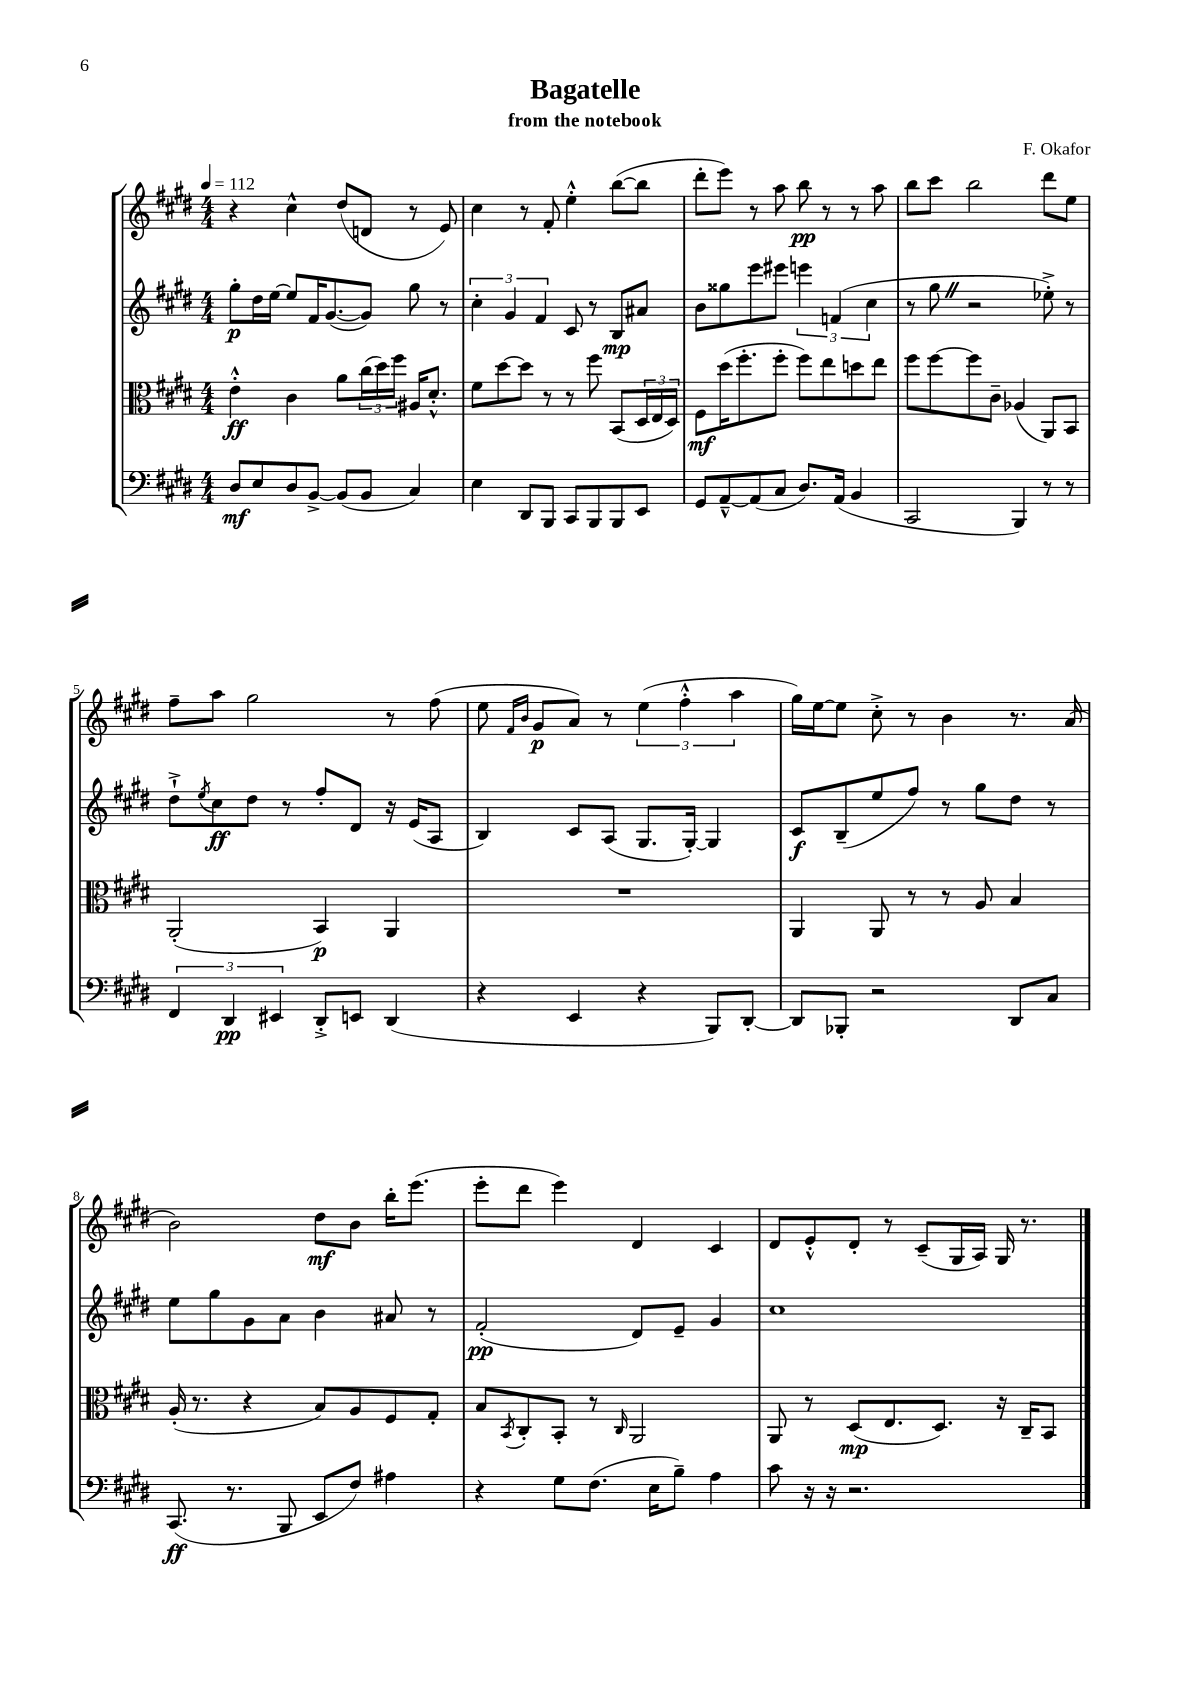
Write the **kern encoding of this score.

**kern	**dynam	**kern	**dynam	**kern	**dynam	**kern	**dynam
*part4	*part4	*part3	*part3	*part2	*part2	*part1	*part1
*staff4	*staff4	*staff3	*staff3	*staff2	*staff2	*staff1	*staff1
*clefF4	*	*clefC3	*	*clefG2	*	*clefG2	*
*k[f#c#g#d#]	*	*k[f#c#g#d#]	*	*k[f#c#g#d#]	*	*k[f#c#g#d#]	*
*M4/4	*	*M4/4	*	*M4/4	*	*M4/4	*
*MM112	*	*MM112	*	*MM112	*	*MM112	*
=1	=1	=1	=1	=1	=1	=1	=1
8D#/L	mf	4e'^^\	ff	8gg#'\L	p	4r	.
8E/	.	.	.	16dd#\L	.	.	.
.	.	.	.	[16ee\JJ	.	.	.
8D#/	.	4c#\	.	8ee/L]	.	4cc#^^\	.
[8BB^/J	.	.	.	16f#/K	.	.	.
.	.	.	.	([8.g#/	.	.	.
(8BB/L]	.	8a\L	.	.	.	(8dd#/L	.
8BB/J	.	(24cc#\L	.	8g#/J])	.	8dn/J	.
.	.	24dd#\)	.	.	.	.	.
.	.	24ff#\JJ	.	.	.	.	.
4C#/)	.	16A#X/KL	.	8gg#\	.	8r	.
.	.	8.d#'^^/J	.	.	.	.	.
.	.	.	.	8r	.	8e/)	.
=2	=2	=2	=2	=2	=2	=2	=2
4E\	.	8f#\L	.	6cc#'\	.	4cc#\	.
.	.	[8dd#\	.	.	.	.	.
.	.	.	.	6g#/	.	.	.
8DD#/L	.	8dd#\J]	.	.	.	8r	.
.	.	.	.	6f#/	.	.	.
8BBB/J	.	8r	.	.	.	8f#'/	.
8CC#/L	.	8r	.	8c#/	.	4ee'^^\	.
8BBB/	.	8ff#\	.	8r	.	.	.
8BBB/	.	(8BB/L	.	8B/L	mp	([8bb\L	.
8EE/J	.	24D#/L	.	8a#X/J	.	8bb\J]	.
.	.	24E/	.	.	.	.	.
.	.	24D#/JJ)	.	.	.	.	.
=3	=3	=3	=3	=3	=3	=3	=3
8GG#/L	.	8F#\L	mf	8b\L	.	8ddd#'\L	.
[8AA~^^/	.	(16dd#\K	.	8gg##X\	.	8eee\J)	.
.	.	8.ff#'\	.	.	.	.	.
(8AA/]	.	.	.	8eee\	.	8r	.
8C#/J	.	8ff#'\J	.	8eee#X\J	.	8aa\	.
8.D#/L)	.	8ff#\L)	.	6eeen\	.	8bb\	pp
.	.	8ee\	.	.	.	8r	.
.	.	.	.	(6fn/	.	.	.
(16AA/Jk	.	.	.	.	.	.	.
4BB/	.	8ddn\	.	.	.	8r	.
.	.	.	.	6cc#\	.	.	.
.	.	8ee\J	.	.	.	8aa\	.
=4	=4	=4	=4	=4	=4	=4	=4
2CC#/	.	8ff#\L	.	8r	.	8bb\L	.
.	.	[8ff#\	.	8gg#Z\	.	8ccc#\J	.
.	.	8ff#\]	.	2r	.	2bb\	.
.	.	8c#~\J	.	.	.	.	.
4BBB/)	.	(4A-X/	.	.	.	.	.
8r	.	8AA/L)	.	8ee-X'^\)	.	8ddd#\L	.
8r	.	8BB/J	.	8r	.	8ee\J	.
!!LO:LB:g=z
=5	=5	=5	=5	=5	=5	=5	=5
6FF#/	.	(2AA'/	.	8dd#`^\L	.	8ff#~\L	.
.	.	.	.	8qee/	.	.	.
.	.	.	.	8cc#\	ff	8aa\J	.
6DD#/	pp	.	.	.	.	.	.
.	.	.	.	8dd#\J	.	2gg#\	.
6EE#X/	.	.	.	.	.	.	.
.	.	.	.	8r	.	.	.
8DD#'^/L	.	4BB/)	p	8ff#'/L	.	.	.
8EEn/J	.	.	.	8d#/J	.	.	.
(4DD#/	.	4AA/	.	16r	.	8r	.
.	.	.	.	(16e/KL	.	.	.
.	.	.	.	8A/J	.	(8ff#\	.
=6	=6	=6	=6	=6	=6	=6	=6
4r	.	1r	.	4B/)	.	8ee\	.
.	.	.	.	.	.	16qqf#/LL	.
.	.	.	.	.	.	16qqb/JJ	.
.	.	.	.	.	.	8g#/L	p
4EE/	.	.	.	8c#/L	.	8a/J)	.
.	.	.	.	(8A/J	.	8r	.
4r	.	.	.	8.G#/L	.	(6ee\	.
.	.	.	.	.	.	6ff#'^^\	.
.	.	.	.	[16G#'/Jk)	.	.	.
8BBB/L)	.	.	.	4G#/]	.	.	.
.	.	.	.	.	.	6aa\	.
[8DD#'/J	.	.	.	.	.	.	.
=7	=7	=7	=7	=7	=7	=7	=7
8DD#/L]	.	4AA/	.	8c#/L	f	16gg#\LL)	.
.	.	.	.	.	.	[16ee\J	.
8BBB-X'/J	.	.	.	(8B~/	.	8ee\J]	.
2r	.	8AA/	.	8ee/	.	8cc#'^\	.
.	.	8r	.	8ff#/J)	.	8r	.
.	.	8r	.	8r	.	4b\	.
.	.	8A/	.	8gg#\L	.	.	.
8DD#/L	.	4B/	.	8dd#\J	.	8.r	.
8C#/J	.	.	.	8r	.	.	.
.	.	.	.	.	.	(16a/	.
!!LO:LB:g=z
=8	=8	=8	=8	=8	=8	=8	=8
(8.CC#/	ff	(16A'/	.	8ee\L	.	2b\)	.
.	.	8.r	.	.	.	.	.
.	.	.	.	8gg#\	.	.	.
8.r	.	.	.	.	.	.	.
.	.	4r	.	8g#\	.	.	.
8BBB/	.	.	.	8a\J	.	.	.
8EE/L	.	8B/L)	.	4b\	.	8dd#\L	mf
8F#/J)	.	8A/	.	.	.	8b\J	.
4A#X\	.	8F#/	.	8a#X/	.	16bb'\KL	.
.	.	.	.	.	.	(8.eee\J	.
.	.	8G#'/J	.	8r	.	.	.
=9	=9	=9	=9	=9	=9	=9	=9
4r	.	8B/L	.	(2f#'/	pp	8eee'\L	.
.	.	8qBB/	.	.	.	.	.
.	.	8C#'/	.	.	.	8ddd#\J	.
8G#\L	.	8BB'/J	.	.	.	4eee\)	.
(8.F#\J	.	8r	.	.	.	.	.
.	.	16qqC#/	.	.	.	.	.
.	.	2AA/	.	8d#/L)	.	4d#/	.
16E\KL	.	.	.	.	.	.	.
8B~\J)	.	.	.	8e~/J	.	.	.
4A\	.	.	.	4g#/	.	4c#/	.
=10	=10	=10	=10	=10	=10	=10	=10
8c#\	.	8AA/	.	1cc#	.	8d#/L	.
16r	.	8r	.	.	.	8e'^^/	.
16r	.	.	.	.	.	.	.
2.r	.	(8D#/L	mp	.	.	8d#'/J	.
.	.	8.E/	.	.	.	8r	.
.	.	.	.	.	.	(8c#~/L	.
.	.	8.D#/J)	.	.	.	.	.
.	.	.	.	.	.	16G#/L	.
.	.	.	.	.	.	16A/JJ)	.
.	.	16r	.	.	.	16G#/	.
.	.	16C#~/KL	.	.	.	8.r	.
.	.	8BB/J	.	.	.	.	.
==	==	==	==	==	==	==	==
*-	*-	*-	*-	*-	*-	*-	*-
